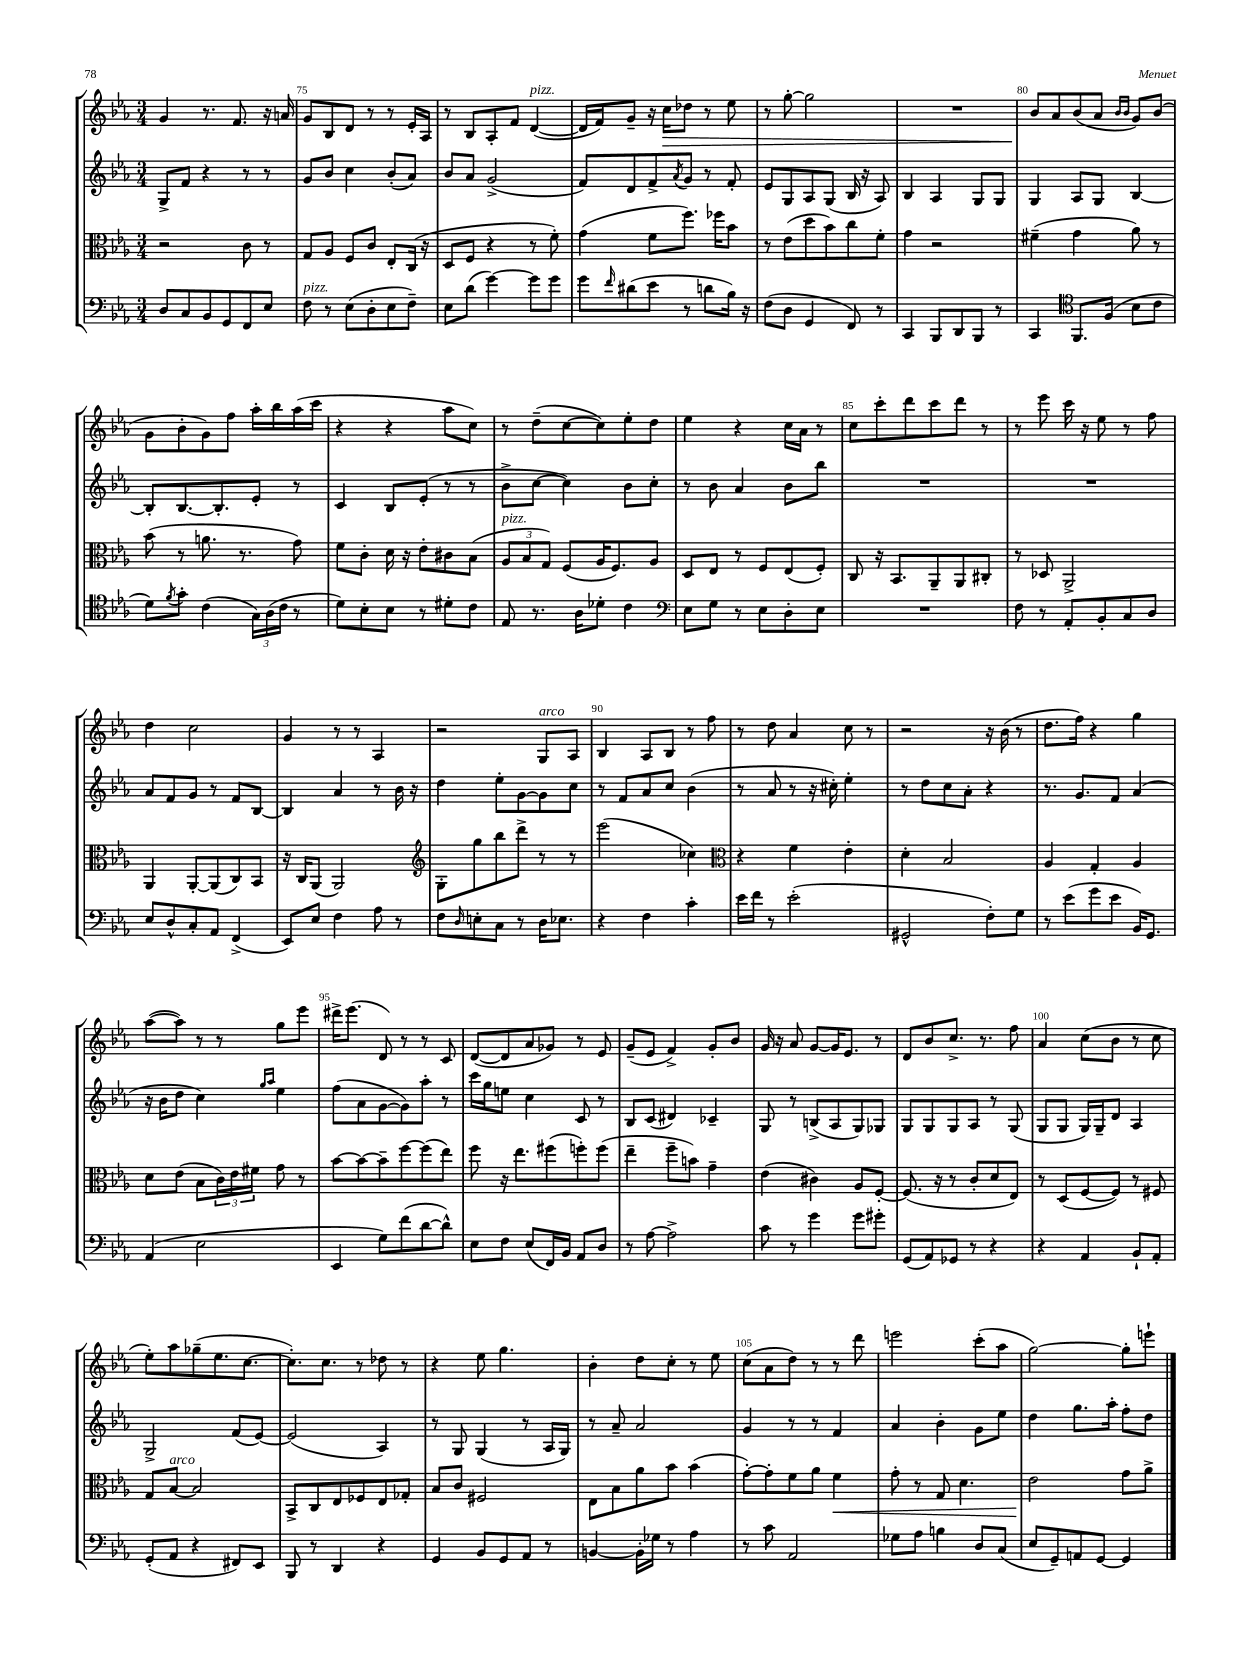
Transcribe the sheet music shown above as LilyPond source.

<<
\new StaffGroup <<
\new Staff = "s0" {
    \clef treble \key ees \major \numericTimeSignature \time 3/4
    g'4 r8. f'8. r16 a'16 |
    g'8 bes8 d'8 r8 r8 ees'16-. aes16 |
    r8 bes8 aes8-. f'8 d'4~^\markup { \italic "pizz." }( |
    d'16 f'16) g'8-- r16 c''16\> des''8 r8 ees''8 |
    r8 g''8~-. g''2 |
    R2. |
    bes'8\! aes'8 bes'8( aes'8 \grace { bes'16 bes'16 } g'8) bes'8( |
    g'8 bes'8-. g'8) f''8 aes''16-. bes''16 aes''16( c'''16 |
    r4 r4 aes''8 c''8) |
    r8 d''8--( c''8~ c''8) ees''8-. d''8 |
    ees''4 r4 c''16 aes'16 r8 |
    c''8 c'''8-. d'''8 c'''8 d'''8 r8 |
    r8 ees'''8 c'''16 r16 ees''8 r8 f''8 |
    d''4 c''2 |
    g'4 r8 r8 aes4 |
    r2 g8^\markup { \italic "arco" } aes8 |
    bes4 aes8 bes8 r8 f''8 |
    r8 d''8 aes'4 c''8 r8 |
    r2 r16 bes'16( r8 |
    d''8. f''16) r4 g''4 |
    aes''8~( aes''8) r8 r8 g''8 ees'''8 |
    dis'''16-> ees'''8.( d'8) r8 r8 c'8 |
    d'8~( d'8 aes'8 ges'8) r8 ees'8 |
    g'8--( ees'8 f'4->) g'8-. bes'8 |
    g'16 r16 aes'8 g'8~ g'16 ees'8. r8 |
    d'8 bes'8 c''8.-> r8. f''8 |
    aes'4 c''8( bes'8 r8 c''8 |
    ees''8-.) aes''8 ges''8--( ees''8. c''8.~ |
    c''8.-.) c''8. r8 des''8 r8 |
    r4 ees''8 g''4. |
    bes'4-. d''8 c''8-. r8 ees''8 |
    c''8( aes'8 d''8) r8 r8 d'''8 |
    e'''2 c'''8-.( aes''8 |
    g''2~) g''8-. e'''8-! \bar "|." |
}
\new Staff = "s1" {
    \clef treble \key ees \major \numericTimeSignature \time 3/4
    g8-> f'8 r4 r8 r8 |
    g'8 bes'8 c''4 bes'8-.( aes'8) |
    bes'8 aes'8 g'2->( |
    f'8) d'8 f'8-> \acciaccatura { aes'8 } g'8 r8 f'8-. |
    ees'8 g8 aes8 g8( bes16 r16 aes8) |
    bes4 aes4 g8 g8 |
    g4 aes8 g8 bes4~ |
    bes8-. bes8.~ bes8.-. ees'8-. r8 |
    c'4 bes8 ees'8-.( r8 r8 |
    bes'8-> c''8~ c''4) bes'8 c''8-. |
    r8 bes'8 aes'4 bes'8 bes''8 |
    R2. |
    R2. |
    aes'8 f'8 g'8 r8 f'8 bes8~ |
    bes4 aes'4 r8 bes'16 r16 |
    d''4 ees''8-. g'8~ g'8 c''8 |
    r8 f'8 aes'8 c''8 bes'4( |
    r8 aes'8 r8 r16 cis''16-.) ees''4-. |
    r8 d''8 c''8 aes'8-. r4 |
    r8. g'8. f'8 aes'4( |
    r16 bes'16 d''8 c''4) \grace { g''16 aes''16 } ees''4 |
    f''8( aes'8 g'8~ g'8) aes''8-. r8 |
    c'''16 g''16 e''8 c''4 c'8 r8 |
    bes8 c'8( dis'4) ces'4-- |
    g8 r8 b8->( aes8 g8) ges8 |
    g8 g8 g8 aes8 r8 g8( |
    g8 g8 g16) g16-- d'8 aes4 |
    g2-> f'8( ees'8~) |
    ees'2( aes4) |
    r8 g8 g4( r8 aes16 g16) |
    r8 aes'8-- aes'2 |
    g'4 r8 r8 f'4 |
    aes'4 bes'4-. g'8 ees''8 |
    d''4 g''8. aes''16-. f''8-. d''8 \bar "|." |
}
\new Staff = "s2" {
    \clef alto \key ees \major \numericTimeSignature \time 3/4
    r2 c'8 r8 |
    g8 aes8 f8 c'8 ees8-. c16( r16 |
    d8 f8 r4 r8 f'8-.) |
    g'4( f'8 f''8.) fes''16 bes'8 |
    r8 ees'8( d''8 bes'8) c''8 f'8-. |
    g'4 r2 |
    fis'4--( g'4 aes'8) r8 |
    bes'8( r8 a'8. r8. g'8) |
    f'8 c'8-. d'16 r16 ees'8-. cis'8 bes8( |
    \tuplet 3/2 { aes8^\markup { \italic "pizz." } bes8 g8) } f8( aes16 f8.) aes8 |
    d8 ees8 r8 f8 ees8( f8-.) |
    c8 r16 bes,8. aes,8-- aes,8 cis8-. |
    r8 des8 aes,2-> |
    aes,4 aes,8~-. aes,8( c8) bes,8 |
    r16 c16 aes,8( aes,2) |
    \clef treble g8-. g''8 bes''8 d'''8-> r8 r8 |
    ees'''2( ces''4) |
    \clef alto r4 f'4 ees'4-. |
    d'4-. bes2 |
    aes4 g4-. aes4 |
    d'8 ees'8( bes8 \tuplet 3/2 { c'16) ees'16 fis'16 } g'8 r8 |
    bes'8~ bes'8~ bes'8-- f''8~ f''8( ees''8) |
    f''8 r16 ees''8. fis''8( f''8-.) f''8( |
    ees''4-- f''8-- b'8) g'4-- |
    ees'4( cis'4) aes8 f8~-. |
    f8.( r16 r8 c'8-. d'8 ees8) |
    r8 d8( f8~ f8) r8 fis8 |
    g8 bes8~^\markup { \italic "arco" } bes2 |
    bes,8-> c8 ees8 fes8 ees8 ges8-. |
    bes8 c'8 fis2 |
    ees8 bes8 aes'8 bes'8 bes'4( |
    g'8~-.) g'8-. f'8 aes'8 f'4\< |
    g'8-. r8 g8 d'4. |
    ees'2\! g'8 aes'8-> \bar "|." |
}
\new Staff = "s3" {
    \clef bass \key ees \major \numericTimeSignature \time 3/4
    d8 c8 bes,8 g,8 f,8 ees8 |
    f8^\markup { \italic "pizz." } r8 ees8( d8-. ees8 f8--) |
    ees8 d'8( g'4~) g'8 g'8 |
    g'8 \grace { f'16 } dis'8( ees'8 r8 d'8 bes16) r16 |
    f8( d8 g,4 f,8) r8 |
    c,4 bes,,8 d,8 bes,,8 r8 |
    c,4 \clef tenor f,8. f16( bes8 c'8 |
    d'8) \acciaccatura { f'8 } g'8-. c'4( \tuplet 3/2 { g16) aes16( c'16 } r8 |
    d'8) bes8-. bes8 r8 dis'8-. c'8 |
    ees8 r8. aes16 des'8-. c'4 |
    \clef bass ees8 g8 r8 ees8 d8-. ees8 |
    R2. |
    f8 r8 aes,8-. bes,8-. c8 d8 |
    ees8 d8-^ c8-. aes,8 f,4->( |
    ees,8) ees8 f4 aes8 r8 |
    f8 \grace { d16 } e8-. c8 r8 d16 ees8. |
    r4 f4 c'4-. |
    ees'16 f'16 r8 ees'2-.( |
    gis,2-^ f8-.) g8 |
    r8 ees'8( g'8 ees'8 bes,16) g,8. |
    aes,4( ees2 |
    ees,4 g8) f'8( d'8~ d'8-^) |
    ees8 f8 ees8( f,16) bes,16 aes,8 d8 |
    r8 aes8~ aes2-> |
    c'8 r8 g'4 g'8 gis'8-. |
    g,8( aes,8) ges,8 r8 r4 |
    r4 aes,4 bes,8-! aes,8-. |
    g,8-.( aes,8 r4 fis,8) ees,8 |
    bes,,8 r8 d,4 r4 |
    g,4 bes,8 g,8 aes,8 r8 |
    b,4~ b,16-. ges16 r8 aes4 |
    r8 c'8 aes,2 |
    ges8 aes8 b4 d8 c8( |
    ees8 g,8--) a,8 g,8~ g,4 \bar "|." |
}
>>
>>
\layout { \context { \Score currentBarNumber = #74 \override BarNumber.break-visibility = ##(#f #t #t) barNumberVisibility = #(every-nth-bar-number-visible 5) } }
